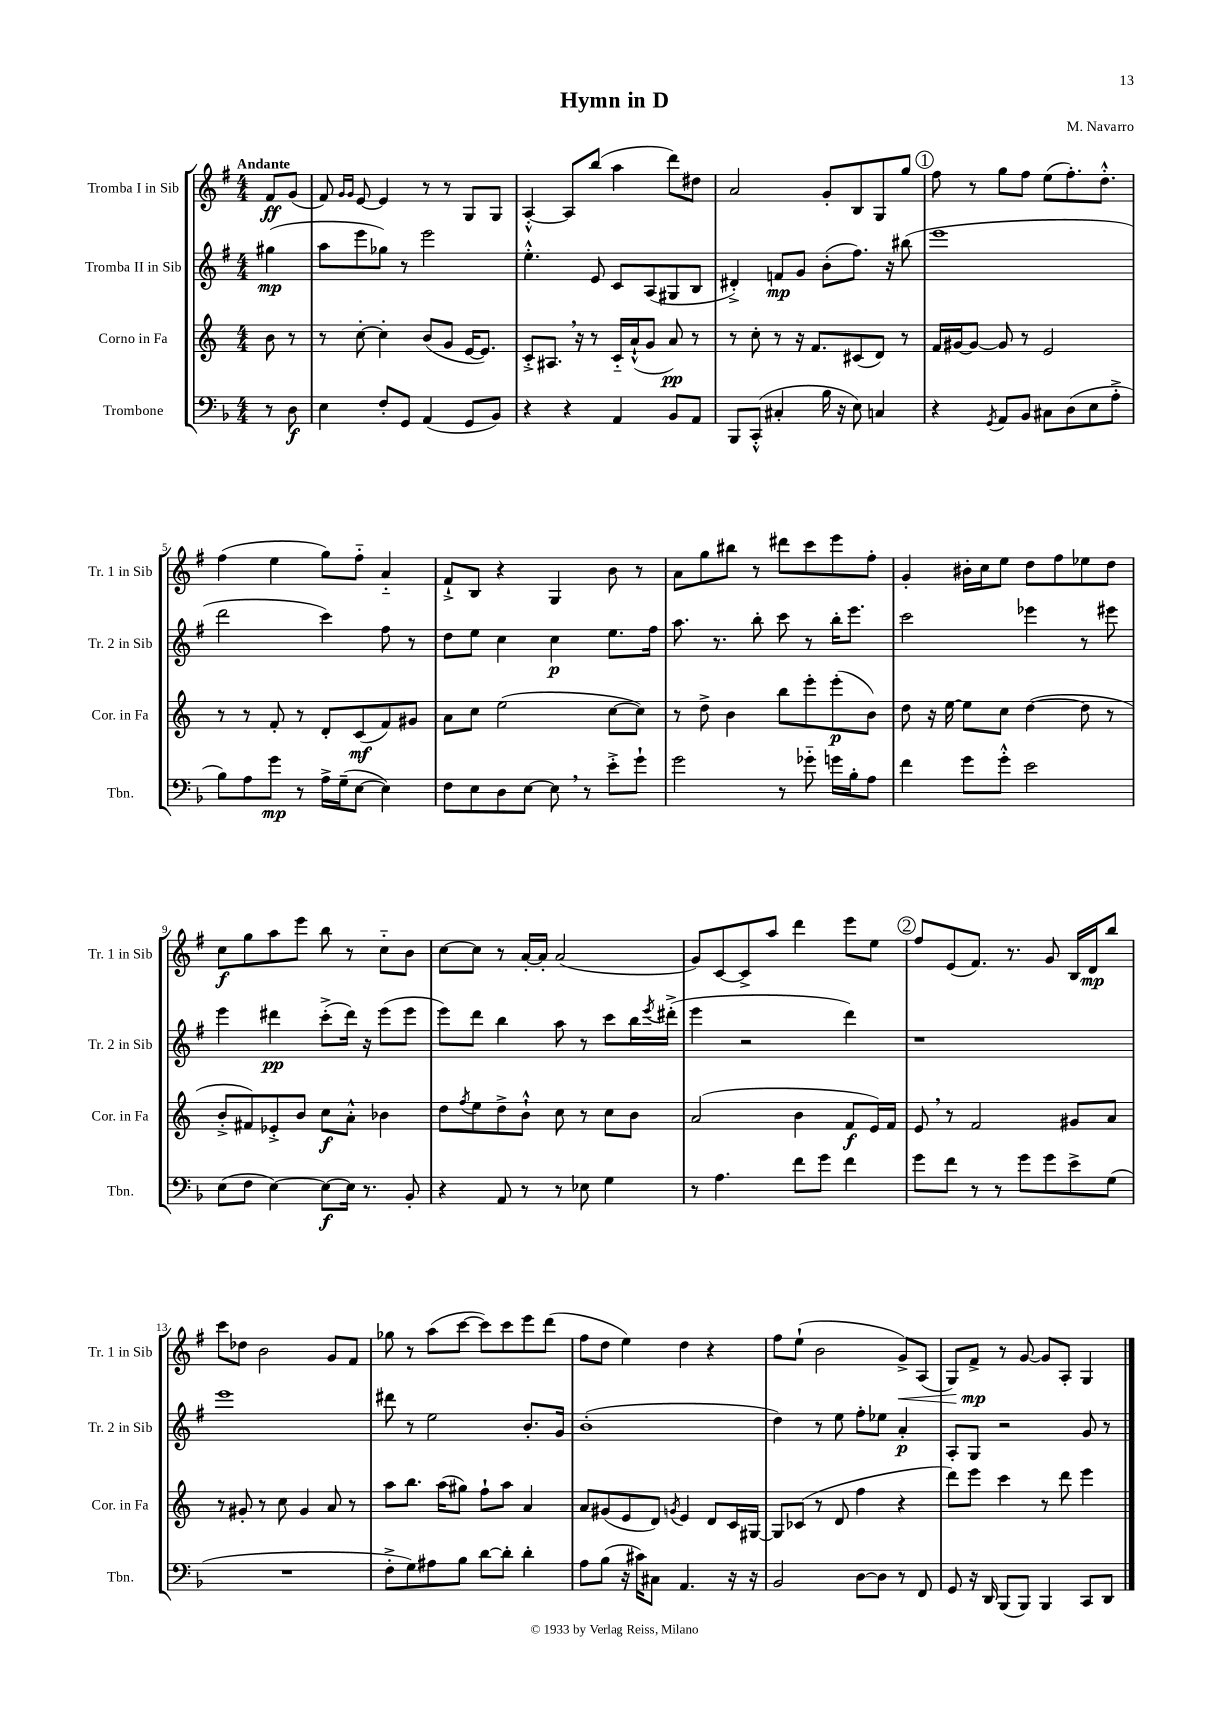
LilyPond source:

\header { title = "Hymn in D" composer = "M. Navarro" }
<<
\new StaffGroup <<
\new Staff = "s0" \with { instrumentName = "Tromba I in Sib" shortInstrumentName = "Tr. 1 in Sib" } {
    \clef treble \key g \major \numericTimeSignature \time 4/4 \partial 4 \tempo "Andante"
    fis'8\ff g'8( |
    fis'8) \grace { g'16 g'16 } e'8~ e'4 r8 r8 g8 g8 |
    a4~-.-^ a8 b''8( a''4 d'''8) dis''8 |
    a'2 g'8-. b8 g8 g''8 |
    \mark \markup { \circle "1" } fis''8 r8 g''8 fis''8 e''8( fis''8.-.) d''8.-.-^ |
    fis''4( e''4 g''8) fis''8-_ a'4-_ |
    fis'8-!-> b8 r4 g4 b'8 r8 |
    a'8 g''8 bis''8 r8 dis'''8 c'''8 e'''8 fis''8-. |
    g'4-. bis'16-. c''16 e''8 d''8 fis''8 ees''8 d''8 |
    c''8\f g''8 a''8 e'''8 b''8 r8 c''8-_ b'8 |
    c''8~ c''8 r8 a'16~-. a'16-. a'2( |
    g'8) c'8~ c'8-> a''8 d'''4 e'''8 e''8 |
    \mark \markup { \circle "2" } fis''8 e'8( fis'8.) r8. g'8 b16 d'16\mp b''8 |
    c'''8 des''8 b'2 g'8 fis'8 |
    ges''8 r8 a''8( c'''8~ c'''8) c'''8 e'''8 d'''8( |
    fis''8 d''8 e''4) d''4 r4 |
    fis''8 e''8-!( b'2 g'8->\<) a8( |
    g8) fis'8->\mp\! r8 g'8~ g'8 a8-. g4 \bar "|." |
}
\new Staff = "s1" \with { instrumentName = "Tromba II in Sib" shortInstrumentName = "Tr. 2 in Sib" } {
    \clef treble \key g \major \numericTimeSignature \time 4/4 \partial 4
    gis''4\mp( |
    a''8 e'''8 ges''8) r8 e'''2 |
    e''4.-.-^ e'8 c'8 a8( gis8 b8 |
    dis'4-.->) f'8\mp g'8 b'8-.( fis''8.) r16 bis''8( |
    \mark \markup { \circle "1" } e'''1 |
    d'''2 c'''4) fis''8 r8 |
    d''8 e''8 c''4 c''4\p e''8. fis''16 |
    a''8. r8. b''8-. c'''8 r8 b''16-. e'''8. |
    c'''2 ees'''4 r8 eis'''8 |
    e'''4 dis'''4\pp c'''8-.->( dis'''16) r16 e'''8( e'''8 |
    e'''8) d'''8 b''4 a''8 r8 c'''8 b''16 \acciaccatura { e'''8 } dis'''16-.->( |
    e'''4 r2 d'''4) |
    \mark \markup { \circle "2" } r1 |
    e'''1 |
    dis'''8 r8 e''2 b'8.-. g'16 |
    b'1-.( |
    d''4) r8 e''8 fis''8-. ees''8 a'4-.\p |
    a8-. g8 r2 g'8 r8 \bar "|." |
}
\new Staff = "s2" \with { instrumentName = "Corno in Fa" shortInstrumentName = "Cor. in Fa" } {
    \clef treble \key c \major \numericTimeSignature \time 4/4 \partial 4
    b'8 r8 |
    r8 c''8~-. c''4-. b'8( g'8 e'16~ e'8.) |
    c'8-.-> ais8. \breathe r16 r8 c'16-_ a'16-!-^( g'8 a'8\pp) r8 |
    r8 c''8-. r8 r16 f'8. cis'8( d'8) r8 |
    \mark \markup { \circle "1" } f'16 gis'16~ gis'8~ gis'8 r8 e'2 |
    r8 r8 f'8-. r8 d'8-. c'8\mf( f'8) gis'8 |
    a'8 c''8 e''2( c''8~ c''8) |
    r8 d''8-> b'4 b''8 e'''8-. e'''8-.\p( b'8) |
    d''8 r16 e''16~ e''8 c''8 d''4~( d''8 r8 |
    b'8-.-> fis'8) ees'8-.-> b'8 c''8\f a'8-.-^ bes'4 |
    d''8 \acciaccatura { f''8 } e''8 d''8-> b'8-!-^ c''8 r8 c''8 b'8 |
    a'2( b'4 f'8\f e'16) f'16 |
    \mark \markup { \circle "2" } e'8 \breathe r8 f'2 gis'8 a'8 |
    r8 gis'8-. r8 c''8 gis'4 a'8 r8 |
    a''8 b''8. a''16( gis''8) f''8-! a''8 a'4 |
    a'8 gis'8( e'8 d'8) \acciaccatura { g'8 } e'4 d'8 c'16 gis16~ |
    gis8 ces'8( r8 d'8 f''4 r4 |
    d'''8) e'''8 c'''4 r8 d'''8 e'''4 \bar "|." |
}
\new Staff = "s3" \with { instrumentName = "Trombone" shortInstrumentName = "Tbn." } {
    \clef bass \key f \major \numericTimeSignature \time 4/4 \partial 4
    r8 d8\f |
    e4 f8-. g,8 a,4( g,8 bes,8) |
    r4 r4 a,4 bes,8 a,8 |
    bes,,8 c,8-.-^( cis4-. bes16 r16 e8) c4 |
    \mark \markup { \circle "1" } r4 \acciaccatura { g,8 } a,8 bes,8 cis8 d8( e8 a8-.-> |
    bes8) a8 g'8\mp r8 a16-> g16--( e8~ e4) |
    f8 e8 d8 e8~ e8 \breathe r8 e'8-.-> g'8-! |
    g'2 r8 ges'8-_ g'16 bes16-. a8 |
    f'4 g'8 g'8-.-^ e'2 |
    e8( f8 e4~) e8~\f e16 r8. bes,8-. |
    r4 a,8 r8 r8 ees8 g4 |
    r8 a4. f'8 g'8 f'4 |
    \mark \markup { \circle "2" } g'8 f'8 r8 r8 g'8 g'8 e'8-> g8( |
    R1 |
    f8-.-> g8) ais8 bes8 d'8~ d'8-. d'4-. |
    a8 bes8( r16 cis'16) cis8 a,4. r16 r16 |
    bes,2 d8~ d8 r8 f,8 |
    g,8 r16 d,16 bes,,8( bes,,8) bes,,4 c,8 d,8 \bar "|." |
}
>>
>>
